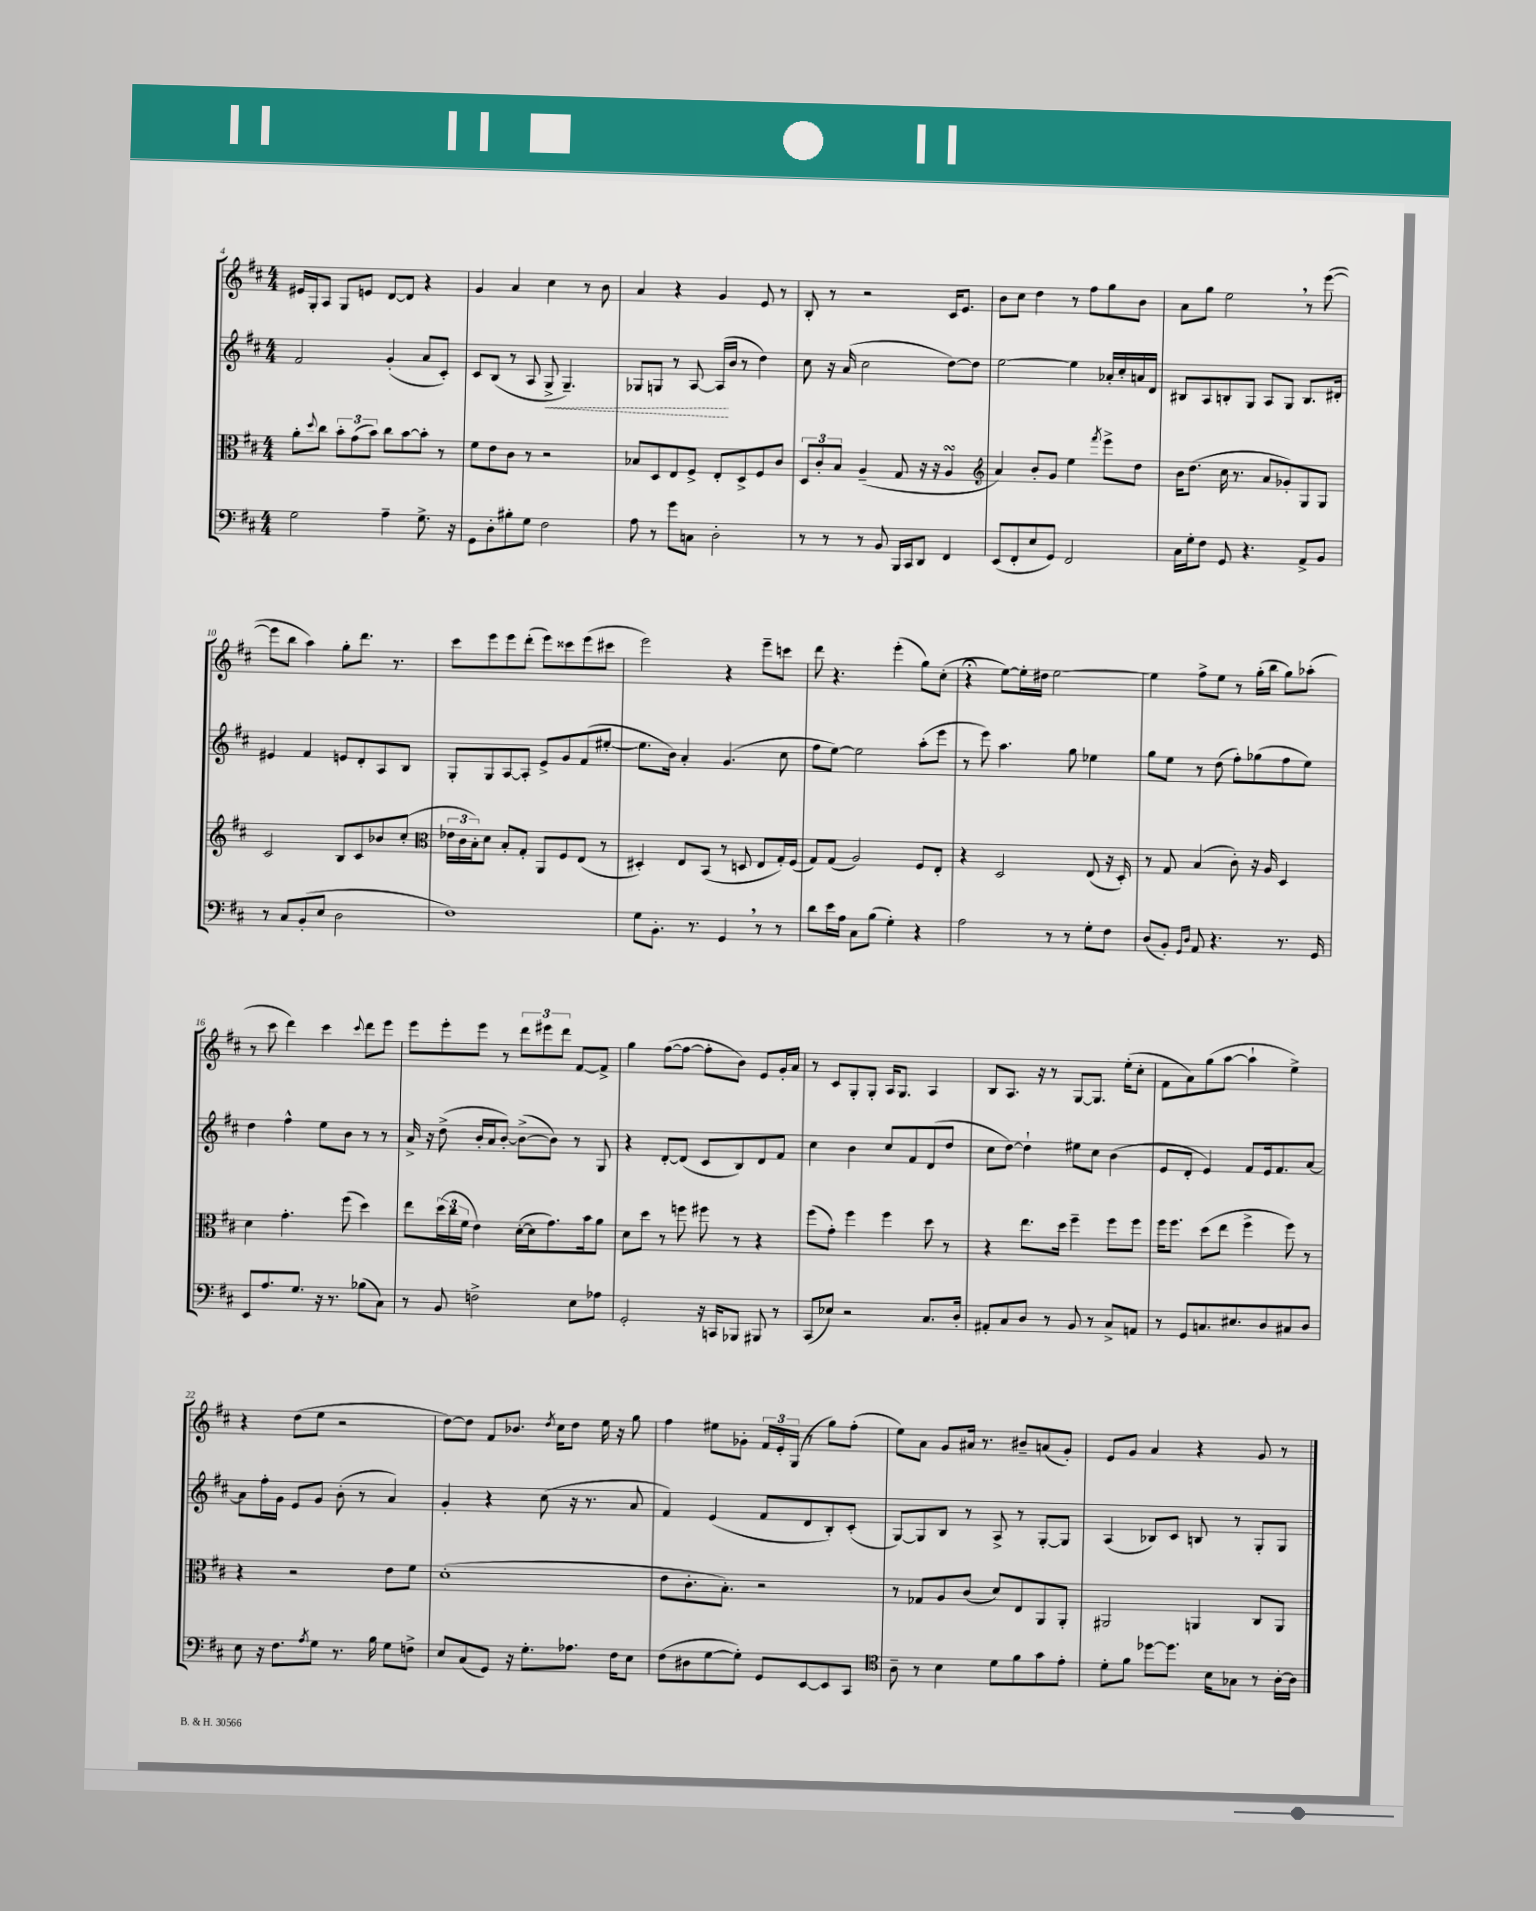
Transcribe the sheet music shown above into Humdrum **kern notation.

**kern	**kern	**kern	**dynam	**kern
*part4	*part3	*part2	*part2	*part1
*staff4	*staff3	*staff2	*staff2	*staff1
*clefF4	*clefC3	*clefG2	*	*clefG2
*k[f#c#]	*k[f#c#]	*k[f#c#]	*	*k[f#c#]
*M4/4	*M4/4	*M4/4	*	*M4/4
=4	=4	=4	=4	=4
2G\	8a'\L	2f#/	.	16e#X/LL
.	.	.	.	16G'/J
.	8qqdd/	.	.	.
.	8cc#\J	.	.	8A/J
.	12b'\L	.	.	8G/L
.	(12g\	.	.	.
.	.	.	.	8en/J
.	12b\J)	.	.	.
4A~\	8cc#\L	(4g'/	.	[8d/L
.	[8b\	.	.	8d/J]
8.G^\	8b'\J]	8a/L	.	4r
.	8r	8c#'/J)	.	.
16r	.	.	.	.
=5	=5	=5	=5	=5
8GG\L	8f#\L	8c#/L	.	4g/
8D'\	8e\	(8B/J	.	.
8B#X'\	8c#\J	8r	.	4a/
8G\J	8r	8A/	.	.
!	!	!	!LO:HP:b	!
2F#\	2r	8G^/	<	4cc#\
.	.	4.G~/)	.	.
.	.	.	.	8r
.	.	.	.	8b\
=6	=6	=6	=6	=6
8A\	8B-X/L	8G-X/L	.	4a/
8r	8D/	8Gn/J	.	.
8g\L	8E/	8r	.	4r
8Cn\J	8F#^/J	[8A/	.	.
2D'\	8E'/L	(16A/LL]	.	4g/
.	.	16b/JJ	[	.
.	8D^/	8r	.	.
.	8F#/	4dd\)	.	8e/
.	8c#/J	.	.	8r
=7	=7	=7	=7	=7
8r	12D/L	8cc#\	.	8B'/
.	12c#'/	.	.	.
8r	.	16r	.	8r
.	12B/J	.	.	.
.	.	(16a/	.	.
8r	(4A~/	2cc#\	.	2r
8BB/	.	.	.	.
16BBB/LL	8G/	.	.	.
16CC#/J	.	.	.	.
8DD/J	16r	.	.	.
.	16r	.	.	.
4FF#/	4AsSSS/	[8dd\L)	.	16c#/KL
.	.	.	.	8.e/J
.	.	8dd\J]	.	.
=8	=8	=8	=8	=8
*	*clefG2	*	*	*
(8EE/L	4a/)	[2ee\	.	8b\L
8FF#'/	.	.	.	8cc#\J
8E/	8b'/L	.	.	4dd\
8GG/J)	8g/J	.	.	.
2FF#/	4ee\	4ee\]	.	8r
.	.	.	.	8ff#\L
.	8qfff#/	.	.	.
.	8eee^\L	16a-X'/LL	.	8gg\
.	.	16cc#'/	.	.
.	8dd\J	16an/	.	8b\J
.	.	16d/JJ	.	.
=9	=9	=9	=9	=9
16C#\LL	16b\KL	8B#X/L	.	8a\L
16G'\J	(8.dd\J	.	.	.
8F#\J	.	8A/	.	8gg\J
8GG/	16cc#\	8Bn'/	.	2ee,\
.	8.r	.	.	.
4.r	.	8G/J	.	.
.	8a/L	8A/L	.	.
.	8g-X'/)	8G/J	.	.
8AA^/L	8G/	8.B/L	.	8r
8BB/J	8G/J	.	.	([8eee\
.	.	16d#X'/Jk	.	.
!!LO:LB:g=z
=10	=10	=10	=10	=10
8r	2c#/	4e#X/	.	8eee\L]
8C#/L	.	.	.	8bb\J
(8BB'/	.	4f#/	.	4aa\)
8E/J	.	.	.	.
2D\	8B/L	8en/L	.	8gg'\L
.	8c#/	8d'/	.	8.ddd\J
.	8b-X/	8A/	.	.
.	.	.	.	8.r
.	(8cc#'/J	8B/J	.	.
=11	=11	=11	=11	=11
*	*clefC3	*	*	*
1F#)	24e-X\LL	8G'/L	.	8ccc#\L
.	24c#\	.	.	.
.	24B'\J)	.	.	.
.	8d\J	8G/	.	8eee\
.	8B'/L	[8A/	.	8eee\
.	8G'/J	8A'/J]	.	(8ddd'\J
.	8AA/L	8e^/L	.	8eee\L)
.	8F#/	8g/	.	8ccc##X\
.	(8E/J	(8f#/	.	(8eee\
.	8r	[8ee#X'/J	.	8ccc#X\J
=12	=12	=12	=12	=12
8G\L	4D#X'/)	8.ee#\L]	.	2eee\)
8.BB'\J	.	.	.	.
.	.	16b\Jk)	.	.
.	8E/L	4a'/	.	.
8.r	.	.	.	.
.	(8BB/J	.	.	.
4GG,/	8r	(4.g/	.	4r
.	8Dn/	.	.	.
8r	8E/L	.	.	8eee~\L
8r	16G'/L)	8cc#\	.	8cccn\J
.	(16F#/JJ	.	.	.
=13	=13	=13	=13	=13
8d\L	8G/L)	8ff#\L	.	8ddd\
16e\L	(8G/J	[8ee\J)	.	4.r
16A\JJ	.	.	.	.
8C#\L	2A/)	2ee\]	.	.
(8B\J	.	.	.	.
4G'\)	.	.	.	(4eee'\
4r	8F#/L	(8aa'\L	.	8gg\L)
.	8E'/J	8eee\J	.	(8cc#'\J
=14	=14	=14	=14	=14
2A\	4r	8r	.	4r;<
.	.	8eee\)	.	.
.	2D/	4.aa\	.	[8ee\L)
.	.	.	.	16ee'\L]
.	.	.	.	16dd#X\JJ
8r	.	.	.	[2ee\
8r	.	8gg\	.	.
8G'\L	(8E/	4ee-X\	.	.
8F#\J	16r	.	.	.
.	16D'/)	.	.	.
=15	=15	=15	=15	=15
(8D/L	8r	8gg\L	.	4ee\]
8BB'/J)	8G/	8ee\J	.	.
16qqGG/LL	.	.	.	.
16qqD/JJ	.	.	.	.
8AA/	(4B/	8r	.	8ff#^\L
4.r	.	(8dd\	.	8ee\J
.	8c#'\)	8ff#'\L)	.	8r
.	16r	(8gg-X\	.	(16gg'\LL
.	16A/	.	.	16bb\JJ
8.r	4D/	8ff#\	.	8gg\L)
.	.	8ee\J)	.	(8aa-X'\J
16GG/	.	.	.	.
!!LO:LB:g=z
=16	=16	=16	=16	=16
8EE/L	4d\	4dd\	.	8r
8.A/	.	.	.	8ccc#\
.	4.g'\	4ff#^^\	.	4ddd\)
8.G/J	.	.	.	.
16r	.	8ee\L	.	4ccc#\
8.r	.	.	.	.
.	(8ff#\	8b\J	.	.
.	.	.	.	8qqccc#/
(8B-X\L	4dd\)	8r	.	8ddd\L
8C#\J)	.	8r	.	8eee\J
=17	=17	=17	=17	=17
8r	8ee\L	16a^/	.	8eee\L
.	.	16r	.	.
8BB/	(24dd\L	(8dd^\	.	8eee'\
.	24cc#\	.	.	.
.	24f#\JJ	.	.	.
2Fn^\	4e\)	16b'/LL	.	8eee\J
.	.	16a/J	.	.
.	.	[8b'/J)	.	8r
.	([16d'\LL	(8b^\L_	.	12ddd\L
.	16d\J]	.	.	.
.	.	.	.	12eee#X\
.	8.g\)	8b\J])	.	.
.	.	.	.	12ddd\J
8E\L	.	8r	.	[8f#/L
.	16b\k	.	.	.
8A-X\J	8a\J	8G/	.	8f#^/J]
=18	=18	=18	=18	=18
2GG'/	8d\L	4r	.	4gg\
.	8dd\J	.	.	.
.	8r	[8d'/L	.	([8ff#\L
.	8ffn\	(8d/J]	.	8ff#\J_
16r	8ff#X\	8c#/L	.	8ff#'\L]
16CCn/KL	.	.	.	.
8BBB-X/J	8r	8B/)	.	8b\J)
8BBB#X/	4r	8d/	.	8e/L
8r	.	8f#/J	.	16g'/L
.	.	.	.	16a/JJ
=19	=19	=19	=19	=19
(8CC#/L	(8ff#\L	4cc#\	.	8r
8E-X/J)	8g'\J)	.	.	8c#/L
2r	4ff#\	4b\	.	8G'/
.	.	.	.	8G'/J
.	4ff#\	8cc#/L	.	16A/KL
.	.	.	.	8.G/J
.	.	8f#/	.	.
8.C#/L	8dd\	(8d/	.	4A/
.	8r	8dd/J	.	.
16D'/Jk	.	.	.	.
=20	=20	=20	=20	=20
8AA#X'/L	4r	8cc#\L	.	8B/L
8C#/	.	[8dd\J)	.	8.A/J
8D/J	8.ee\L	4dd`\]	.	.
.	.	.	.	16r
8r	.	.	.	8r
.	16dd\Jk	.	.	.
8BB/	4ff#~\	8ee#X\L	.	[8G/L
8r	.	8cc#\J	.	8.G/J]
8C#^/L	8ff#\L	(4b\	.	.
.	.	.	.	(16ee'\KL
8AAn/J	8ff#\J	.	.	8cc#'\J
=21	=21	=21	=21	=21
8r	16ff#\KL	8e/L	.	8f#\L
.	8.ff#\J	.	.	.
8GG/L	.	8d'/J	.	8a\)
8.Cn/	(8dd\L	4e/)	.	(8gg\
.	8ee\J	.	.	[8aa\J
8.E#X/	.	.	.	.
.	4ff#^\	8f#/L	.	4aa`\]
8D/	.	16e/k	.	.
.	.	8.f#/	.	.
8C#X/	8ff#\)	.	.	4ee^\)
8D/J	8r	[8a/J	.	.
!!LO:LB:g=z
=22	=22	=22	=22	=22
8E\	4r	8a\L]	.	4r
16r	.	16ff#'\L	.	.
8.F#\L	.	16g\JJ	.	.
.	2r	8e/L	.	(8dd\L
8qA/	.	.	.	.
8G\J	.	8g/J	.	8ee\J
8.r	.	(8b'\	.	2r
.	.	8r	.	.
16B\	.	.	.	.
8G\L	8e\L	4a/)	.	.
8Fn^\J	8f#\J	.	.	.
=23	=23	=23	=23	=23
8E/L	(1d'	4g'/	.	[8dd\L)
(8C#/	.	.	.	8dd\J]
8GG/J)	.	4r	.	8f#/L
16r	.	.	.	8.b-X/J
8.G'\L	.	.	.	.
.	.	(8cc#\	.	.
.	.	.	.	8qdd/
.	.	.	.	16cc#\KL
8.A-X\J	.	16r	.	8dd\J
.	.	8.r	.	.
.	.	.	.	16ee\
16F#\KL	.	.	.	16r
8E\J	.	8a/	.	8gg\
=24	=24	=24	=24	=24
(8F#\L	8e\L	4f#/)	.	4ff#\
8D#X\	8.c#'\	.	.	.
[8G\	.	(4e/	.	8ee#X\L
.	8.B'\J)	.	.	.
8G'\J])	.	.	.	8g-X'\J
8GG/L	2r	8f#/L	.	24f#/LL
.	.	.	.	24e'/
.	.	.	.	(24G/JJ
[8EE/	.	8d/	.	8r
8EE/]	.	8B'/)	.	8gg\L)
8CC#/J	.	(8c#'/J	.	(8ff#'\J
=25	=25	=25	=25	=25
*clefC4	*	*	*	*
8A~\	8r	[8G/L)	.	8ee\L)
8r	8G-X/L	8G/]	.	8a\J
4B\	8A/	8B/J	.	8g/L
.	(8c#/J	8r	.	16a#X/Jk
.	.	.	.	8.r
8d\L	8d/L)	8A^/	.	.
8f#\	8E/	8r	.	8b#X~/L
8g\	8AA/	[8G'/L	.	(8an/
8e'\J	8AA'/J	8G/J]	.	8g'/J)
=26	=26	=26	=26	=26
8d'\L	2AA#X/	(4A/	.	8e/L
8f#\J	.	.	.	8g/J
[8dd-X\L	.	8B-X/L)	.	4a/
8.dd-\J]	.	8c#/J	.	.
.	4AAn/	8Bn/	.	4r
16B\KL	.	.	.	.
8G-X\J	.	8r	.	.
8r	8C#/L	8G'/L	.	8g/
[16A'\LL	8AA/J	8G/J	.	8r
16A\JJ]	.	.	.	.
==	==	==	==	==
*-	*-	*-	*-	*-
